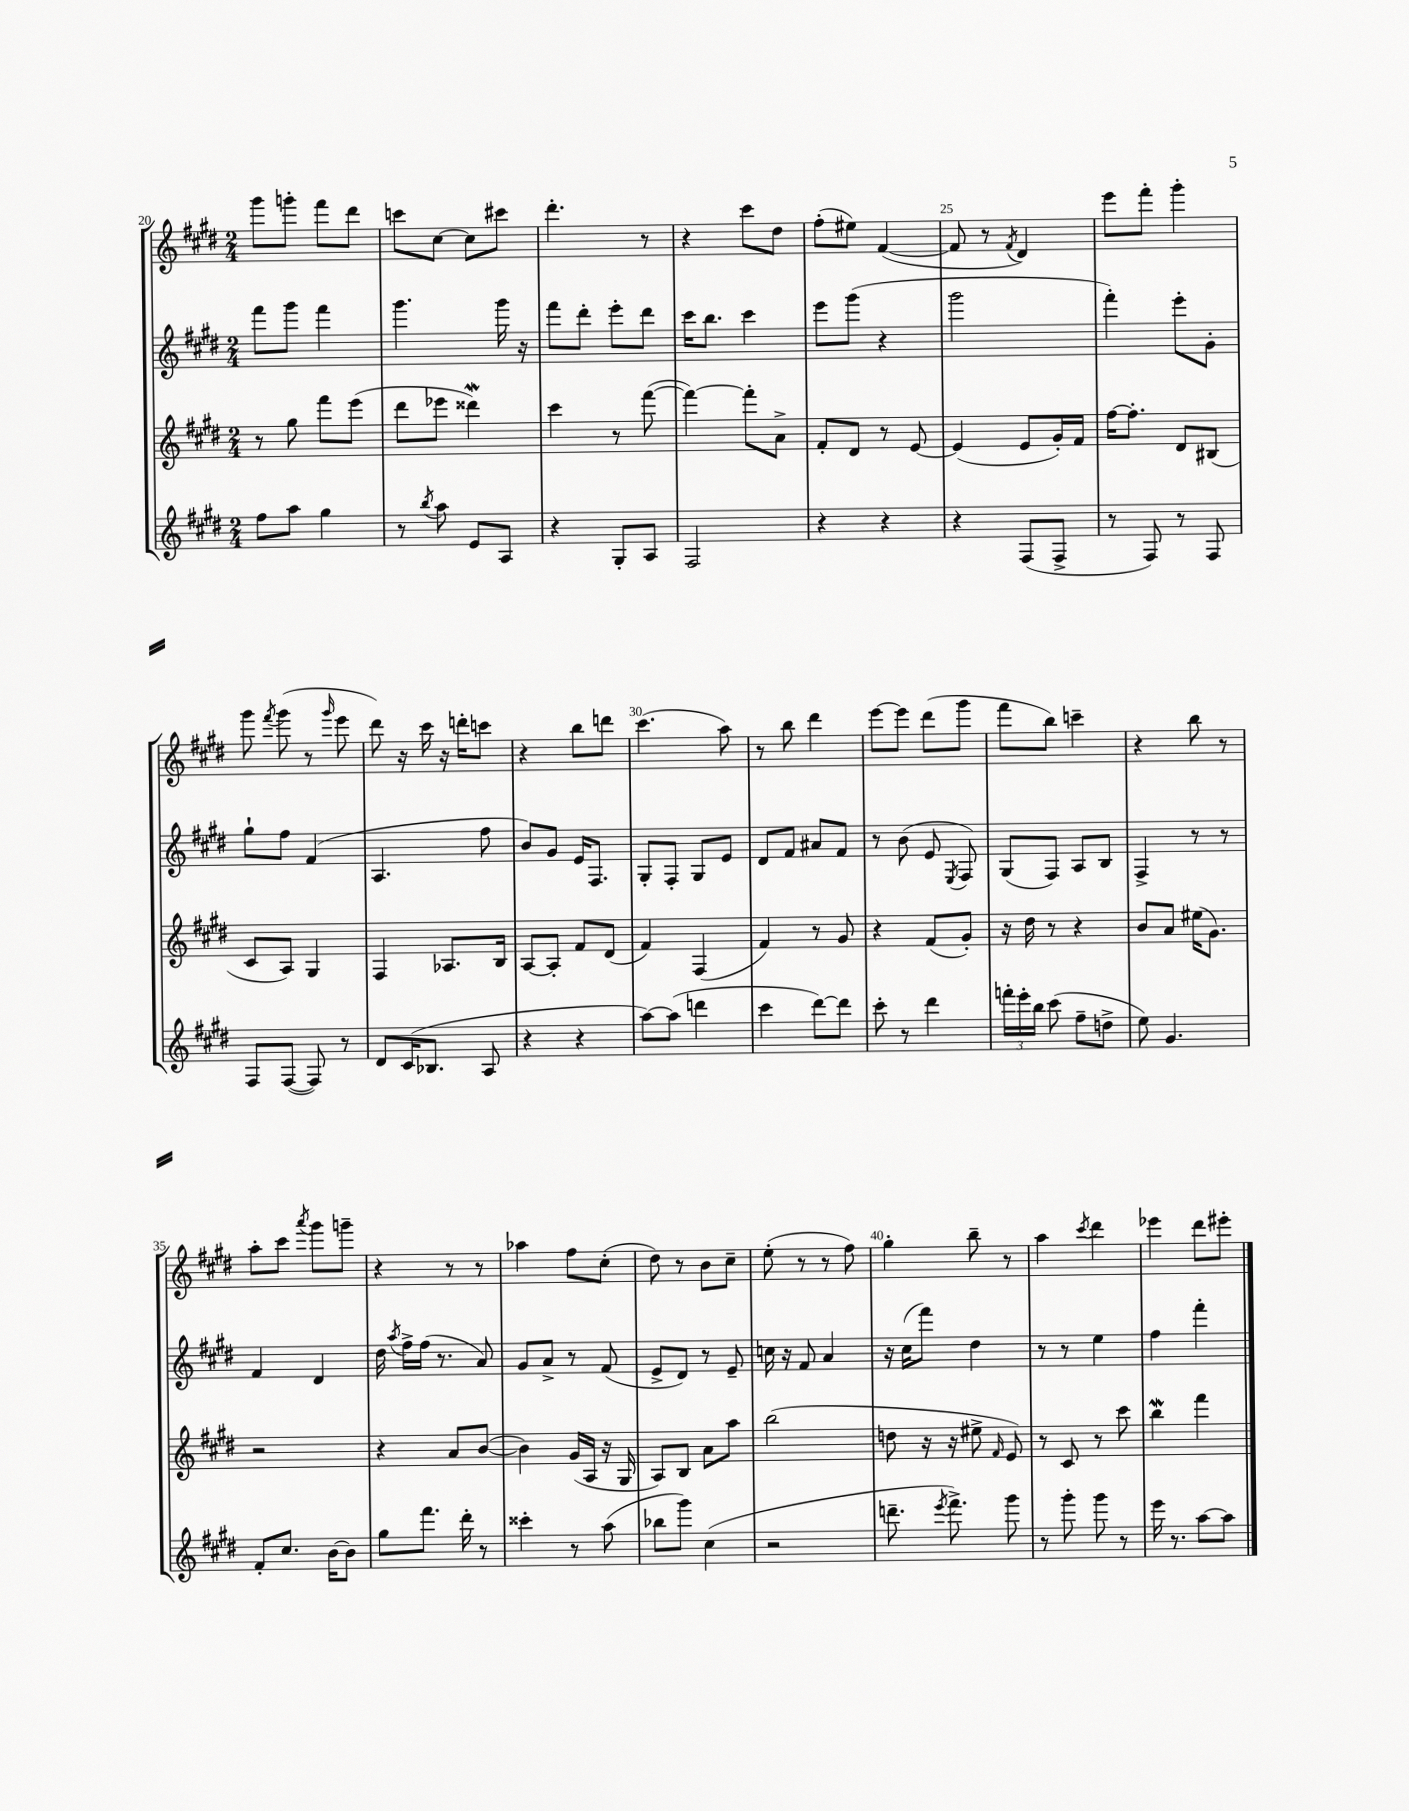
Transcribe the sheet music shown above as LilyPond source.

<<
\new StaffGroup <<
\new Staff = "s0" {
    \clef treble \key e \major \numericTimeSignature \time 2/4
    \autoBeamOff gis'''8[ g'''8]-. fis'''8[ dis'''8] |
    c'''8[ cis''8]~ cis''8[ cis'''8] |
    dis'''4.-. r8 |
    r4 cis'''8[ dis''8] |
    fis''8[-.( eis''8]) fis'4~( |
    fis'8 r8 \acciaccatura { fis'8 } dis'4) |
    e'''8[ fis'''8]-. gis'''4-. |
    gis'''8 \acciaccatura { fis'''8 } gis'''8( r8 \grace { gis'''16 } e'''8 |
    dis'''8) r16 cis'''16 r16 d'''16[-. c'''8] |
    r4 b''8[ d'''8] |
    cis'''4.( a''8) |
    r8 b''8 dis'''4 |
    e'''8[~ e'''8] dis'''8[( gis'''8] |
    fis'''8[ b''8]) c'''4-- |
    r4 b''8 r8 |
    a''8[-. cis'''8] \acciaccatura { a'''8 } gis'''8[ g'''8]-- |
    r4 r8 r8 |
    aes''4 fis''8[ cis''8]-.( |
    dis''8) r8 b'8[ cis''8]-- |
    e''8-.( r8 r8 fis''8) |
    gis''4-. b''8-- r8 |
    a''4 \acciaccatura { cis'''8 } dis'''4 |
    ees'''4 dis'''8[ eis'''8]-. \bar "|." |
}
\new Staff = "s1" {
    \clef treble \key e \major \numericTimeSignature \time 2/4
    \autoBeamOff fis'''8[ gis'''8] fis'''4 |
    gis'''4. gis'''16 r16 |
    fis'''8[ dis'''8]-. e'''8[-. dis'''8] |
    cis'''16[ b''8.] cis'''4 |
    e'''8[ gis'''8]( r4 |
    gis'''2 |
    fis'''4-.) e'''8[-. gis'8]-. |
    gis''8[-! fis''8] fis'4( |
    a4. fis''8 |
    b'8[) gis'8] e'16[ fis8.] |
    gis8[-. fis8]-. gis8[ e'8] |
    dis'8[ fis'8] ais'8[ fis'8] |
    r8 b'8( e'8 \acciaccatura { e8 } fis8) |
    gis8[( fis8]) a8[ b8] |
    fis4-> r8 r8 |
    fis'4 dis'4 |
    dis''16 \acciaccatura { a''8 } fis''16[-> fis''16]( r8. a'8) |
    gis'8[ a'8]-> r8 fis'8( |
    e'8[-> dis'8]) r8 e'8-- |
    c''16 r16 fis'8 a'4 |
    r16 cis''16[( fis'''8]) dis''4 |
    r8 r8 e''4 |
    fis''4 fis'''4-. \bar "|." |
}
\new Staff = "s2" {
    \clef treble \key e \major \numericTimeSignature \time 2/4
    \autoBeamOff r8 gis''8 fis'''8[ e'''8]( |
    dis'''8[ ees'''8] disis'''4\mordent) |
    cis'''4 r8 fis'''8~( |
    fis'''4~) fis'''8[-. a'8]-> |
    fis'8[-. dis'8] r8 e'8~ |
    e'4( e'8[ gis'16-.) fis'16] |
    fis''16[~ fis''8.]-. dis'8[ bis8]( |
    cis'8[ a8]) gis4 |
    fis4 aes8.[ b16] |
    a8[~ a8]-. fis'8[ dis'8]( |
    fis'4) fis4( |
    fis'4) r8 gis'8 |
    r4 fis'8[( gis'8]-.) |
    r16 dis''16 r8 r4 |
    b'8[ a'8] eis''16[( gis'8.]) |
    r2 |
    r4 a'8[ b'8]~( |
    b'4) gis'16[( a16] r16 gis16 |
    a8[) b8] a'8[ a''8] |
    b''2( |
    d''8 r16 r16 eis''8-> \grace { fis'16 } e'8) |
    r8 cis'8 r8 cis'''8 |
    b''4\mordent fis'''4 \bar "|." |
}
\new Staff = "s3" {
    \clef treble \key e \major \numericTimeSignature \time 2/4
    \autoBeamOff fis''8[ a''8] gis''4 |
    r8 \acciaccatura { b''8 } a''8 e'8[ a8] |
    r4 gis8[-. a8] |
    fis2 |
    r4 r4 |
    r4 fis8[( fis8]-> |
    r8 fis8) r8 fis8 |
    fis8[ fis8]~( fis8) r8 |
    dis'8[ cis'16( bes8.] a8 |
    r4 r4 |
    a''8[~) a''8]( d'''4 |
    cis'''4 dis'''8[~) dis'''8] |
    cis'''8-. r8 dis'''4 |
    \tuplet 3/2 { f'''16[-. e'''16-. b''16] } cis'''8( fis''8[-- d''8]-> |
    e''8) gis'4. |
    fis'8[-. cis''8.] b'16[~ b'8] |
    gis''8[ fis'''8.] dis'''16-. r8 |
    cisis'''4-. r8 a''8( |
    bes''8[ gis'''8]) cis''4( |
    r2 |
    d'''8.-- \acciaccatura { e'''8 } fis'''8.->) gis'''8 |
    r8 gis'''8-. gis'''8 r8 |
    e'''16 r8. a''8[~ a''8] \bar "|." |
}
>>
>>
\layout { \context { \Score currentBarNumber = #20 \override BarNumber.break-visibility = ##(#f #t #t) barNumberVisibility = #(every-nth-bar-number-visible 5) } }
